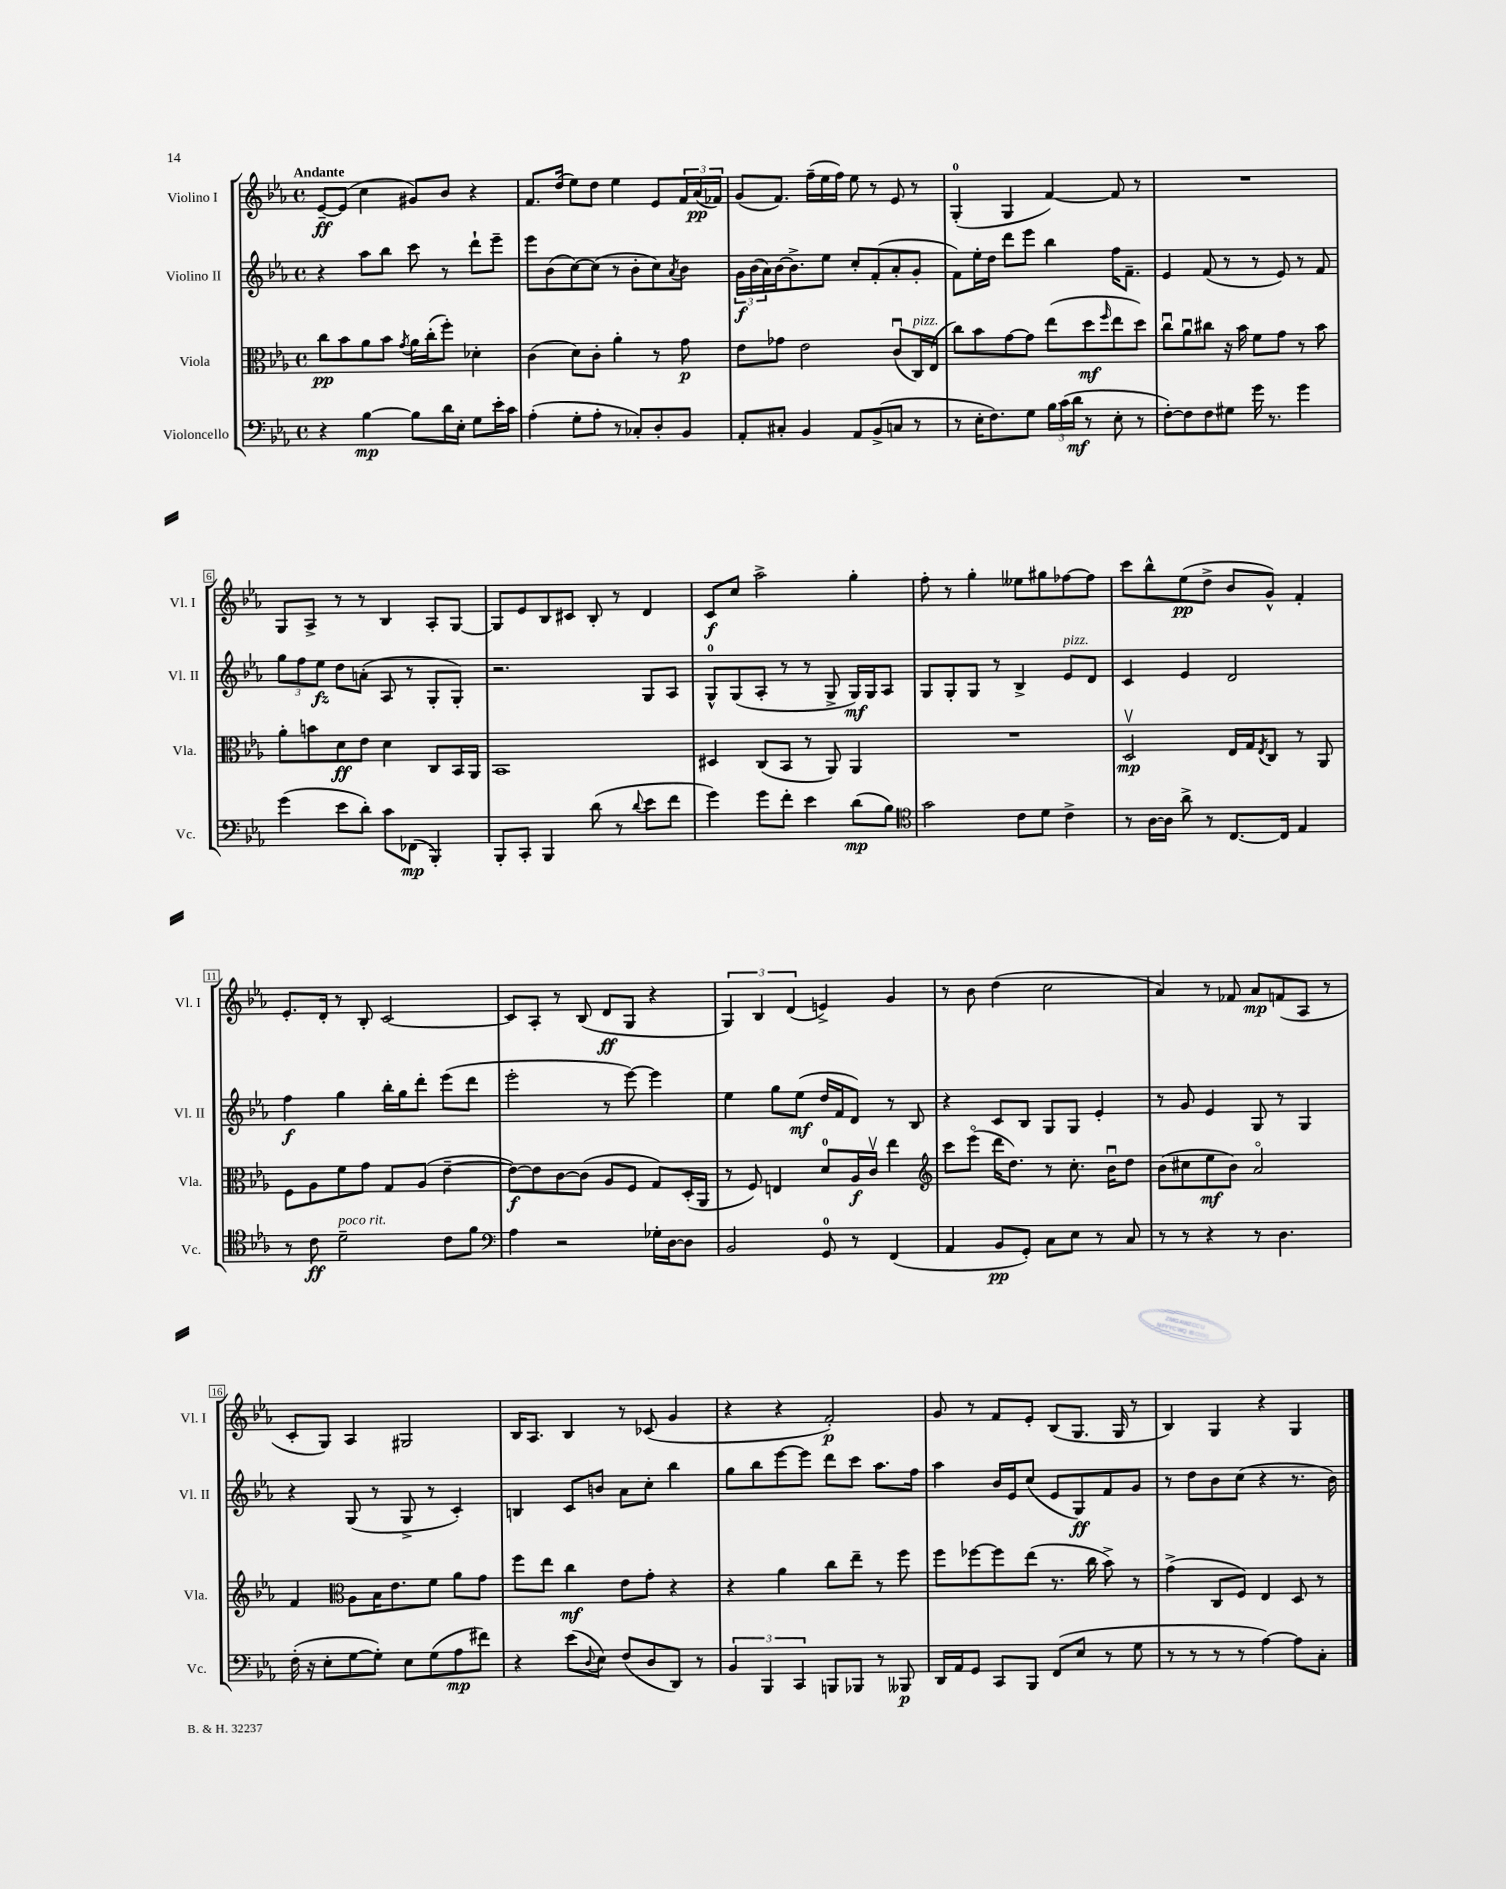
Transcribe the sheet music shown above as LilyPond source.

<<
\new StaffGroup <<
\new Staff = "s0" \with { instrumentName = "Violino I" shortInstrumentName = "Vl. I" } {
    \clef treble \key ees \major \defaultTimeSignature \time 4/4 \tempo "Andante"
    ees'8~--\ff ees'8( c''4 gis'8) bes'8 r4 |
    f'8. d''16( ees''8) d''8 ees''4 ees'8 \tuplet 3/2 { f'16 aes'16\pp( fes'16) } |
    g'8( f'8.) f''16--( ees''16 f''16) ees''8 r8 ees'8 r8 |
    g4-0-.( g4 f'4~) f'8 r8 |
    R1 |
    g8 aes8-> r8 r8 bes4 aes8-. g8~ |
    g8 ees'8 bes8 cis'8 bes8-. r8 d'4 |
    c'8\f c''8 aes''2-> g''4-. |
    f''8-. r8 g''4-. eeses''8 gis''8 fes''8~ fes''8 |
    c'''8 bes''8-^ ees''8\pp( d''8-> bes'8 g'8-^) f'4-. |
    ees'8.-. d'16-. r8 bes8-. c'2~ |
    c'8 aes8-. r8 bes8( d'8\ff g8 r4 |
    \tuplet 3/2 { g4) bes4 d'4( } e'4->) g'4 |
    r8 bes'8 d''4( c''2 |
    aes'4) r8 fes'8 aes'8\mp f'8( aes8 r8 |
    c'8-. g8) aes4 gis2 |
    bes16 aes8. bes4 r8 ces'8( g'4 |
    r4 r4 f'2-.\p) |
    g'8 r8 f'8 ees'8-. bes8( g8. g16 r8 |
    bes4) g4 r4 g4 \bar "|." |
}
\new Staff = "s1" \with { instrumentName = "Violino II" shortInstrumentName = "Vl. II" } {
    \clef treble \key ees \major \defaultTimeSignature \time 4/4
    r4 aes''8 bes''8 c'''8 r8 d'''8-! ees'''8-- |
    ees'''8 bes'8( c''8~) c''8( r8 bes'8-. c''8) \acciaccatura { aes'8 } bes'8 |
    \tuplet 3/2 { g'16\f bes'16( aes'16) } bes'16~ bes'8.-> ees''8 c''8-. f'8-.( aes'8-. g'8-. |
    f'8) ees''16-. d''16 d'''8 ees'''8 bes''4 f''16 f'8.-- |
    ees'4 f'8( r8 r8 ees'8) r8 f'8 |
    \tuplet 3/2 { g''8 f''8 ees''8\fz } d''8 a'8-.( aes8 r8 g8-. g8-.) |
    r2. g8 aes8 |
    g8-0-^ g8( aes8-. r8 r8 g8-> g16\mf) g16 aes8 |
    g8 g8-. g8 r8 bes4-> ees'8^\markup { \italic "pizz." } d'8 |
    c'4 ees'4 d'2 |
    f''4\f g''4 bes''16-. g''16 d'''8-. ees'''8( d'''8 |
    ees'''2-. r8 ees'''8~) ees'''4 |
    ees''4 g''8 ees''8\mf( d''16 f'16 d'8) r8 bes8 |
    r4 c'8 bes8 g8 g8 ees'4-. |
    r8 g'8 ees'4 g8 r8 g4 |
    r4 g8( r8 g8-> r8 c'4-.) |
    b4 c'8 b'8 aes'8 c''8-. bes''4 |
    g''8 bes''8 ees'''8~ ees'''8 d'''8 c'''8 aes''8. f''16 |
    aes''4 bes'16 ees'16 c''8( ees'8 g8\ff) f'8 g'8 |
    r8 d''8 bes'8 c''8( r4 r8. bes'16) \bar "|." |
}
\new Staff = "s2" \with { instrumentName = "Viola" shortInstrumentName = "Vla." } {
    \clef alto \key ees \major \defaultTimeSignature \time 4/4
    c''8\pp bes'8 aes'8 bes'8 \acciaccatura { g'8 } aes'16 c''16-.( f''8-.) des'4-. |
    c'4( d'8) c'8-. aes'4-. r8 g'8\p |
    ees'8 ges'8 ees'2 c'8\downbow( c16^\markup { \italic "pizz." }) ees16( |
    c''8) bes'8 g'8~ g'8 ees''8( d''8\mf \grace { f''16 } ees''8 d''8) |
    c''8\downbow aes'8\downbow cis''8 r16 bes'16 f'8 g'8 r8 bes'8 |
    aes'8-. b'8 d'8\ff ees'8 d'4 c8 bes,16 aes,16 |
    bes,1 |
    dis4 c8( bes,8 r8 aes,8) aes,4 |
    R1 |
    d2\upbow\mp ees16 g16 \acciaccatura { ees8 } c8 r8 aes,8 |
    f8 aes8 f'8 g'8 g8 aes8( ees'4~-- |
    ees'8~\f) ees'8 c'8~ c'8( aes8 f8 g8) d16-.( aes,16 |
    r8 f8) e4 d'8-0 aes16\f c'16\upbow ees''4 |
    \clef treble c'''8 ees'''8\flageolet( d'''16 d''8.) r8 c''8.-. bes'16\downbow d''8 |
    bes'8( cis''8 ees''8\mf bes'8) aes'2\flageolet |
    f'4 \clef alto aes8 bes16 ees'8. f'8 aes'8 g'8 |
    f''8 ees''8 c''4\mf ees'8 g'8-. r4 |
    r4 aes'4 c''8 ees''8-- r8 f''8 |
    f''8 fes''8~ fes''8 ees''8( r8. c''16 bes'8->) r8 |
    g'4->( c8 f8) ees4 d8 r8 \bar "|." |
}
\new Staff = "s3" \with { instrumentName = "Violoncello" shortInstrumentName = "Vc." } {
    \clef bass \key ees \major \defaultTimeSignature \time 4/4
    r4 bes4~\mp bes8 d'16 ees16-. g8 ees'16-. c'16 |
    aes4-.( g8-. aes8-. r8 ces8-.) d8-. bes,8 |
    aes,8-. cis8-. bes,4 aes,8 bes,8->( c8 r8 |
    r8 ees16-. f8.) g8 \tuplet 3/2 { bes16 c'16( d'16\mf } r8 ees8-. r8 |
    f8~-.) f8 f8 gis8 g'16 r8. g'4 |
    g'4( ees'8 d'8-.) c'8 fes,8\mp( bes,,4-.) |
    bes,,8-. c,8-. bes,,4 d'8( r8 \appoggiatura { d'8 } ees'8 f'8 |
    g'4) g'8 f'8-. ees'4 d'8\mp( bes8) |
    \clef tenor g'2 c'8 d'8 c'4-> |
    r8 aes16~ aes16 aes'8-> r8 c8.~ c16 ees4 |
    r8 c'8\ff d'2--^\markup { \italic "poco rit." } c'8 f'8 |
    \clef bass aes4 r2 ges16-. d16~ d8 |
    bes,2 g,8-0 r8 f,4( |
    aes,4 bes,8\pp g,8-.) c8 ees8 r8 c8 |
    r8 r8 r4 r8 d4. |
    f16-.( r16 ees8-. g8~ g8-.) ees8 g8( aes8\mp fis'8) |
    r4 ees'8( \appoggiatura { d8 } ees8) f8( d8 d,8) r8 |
    \tuplet 3/2 { bes,4 bes,,4 c,4 } b,,8 bes,,8 r8 beses,,8\p |
    d,16 aes,16 g,8 c,8 bes,,8 f,8( ees8 r8 g8 |
    r8 r8 r8 r8 aes4~) aes8 c8-. \bar "|." |
}
>>
>>
\layout { \context { \Score \override BarNumber.stencil = #(make-stencil-boxer 0.1 0.3 ly:text-interface::print) } }
